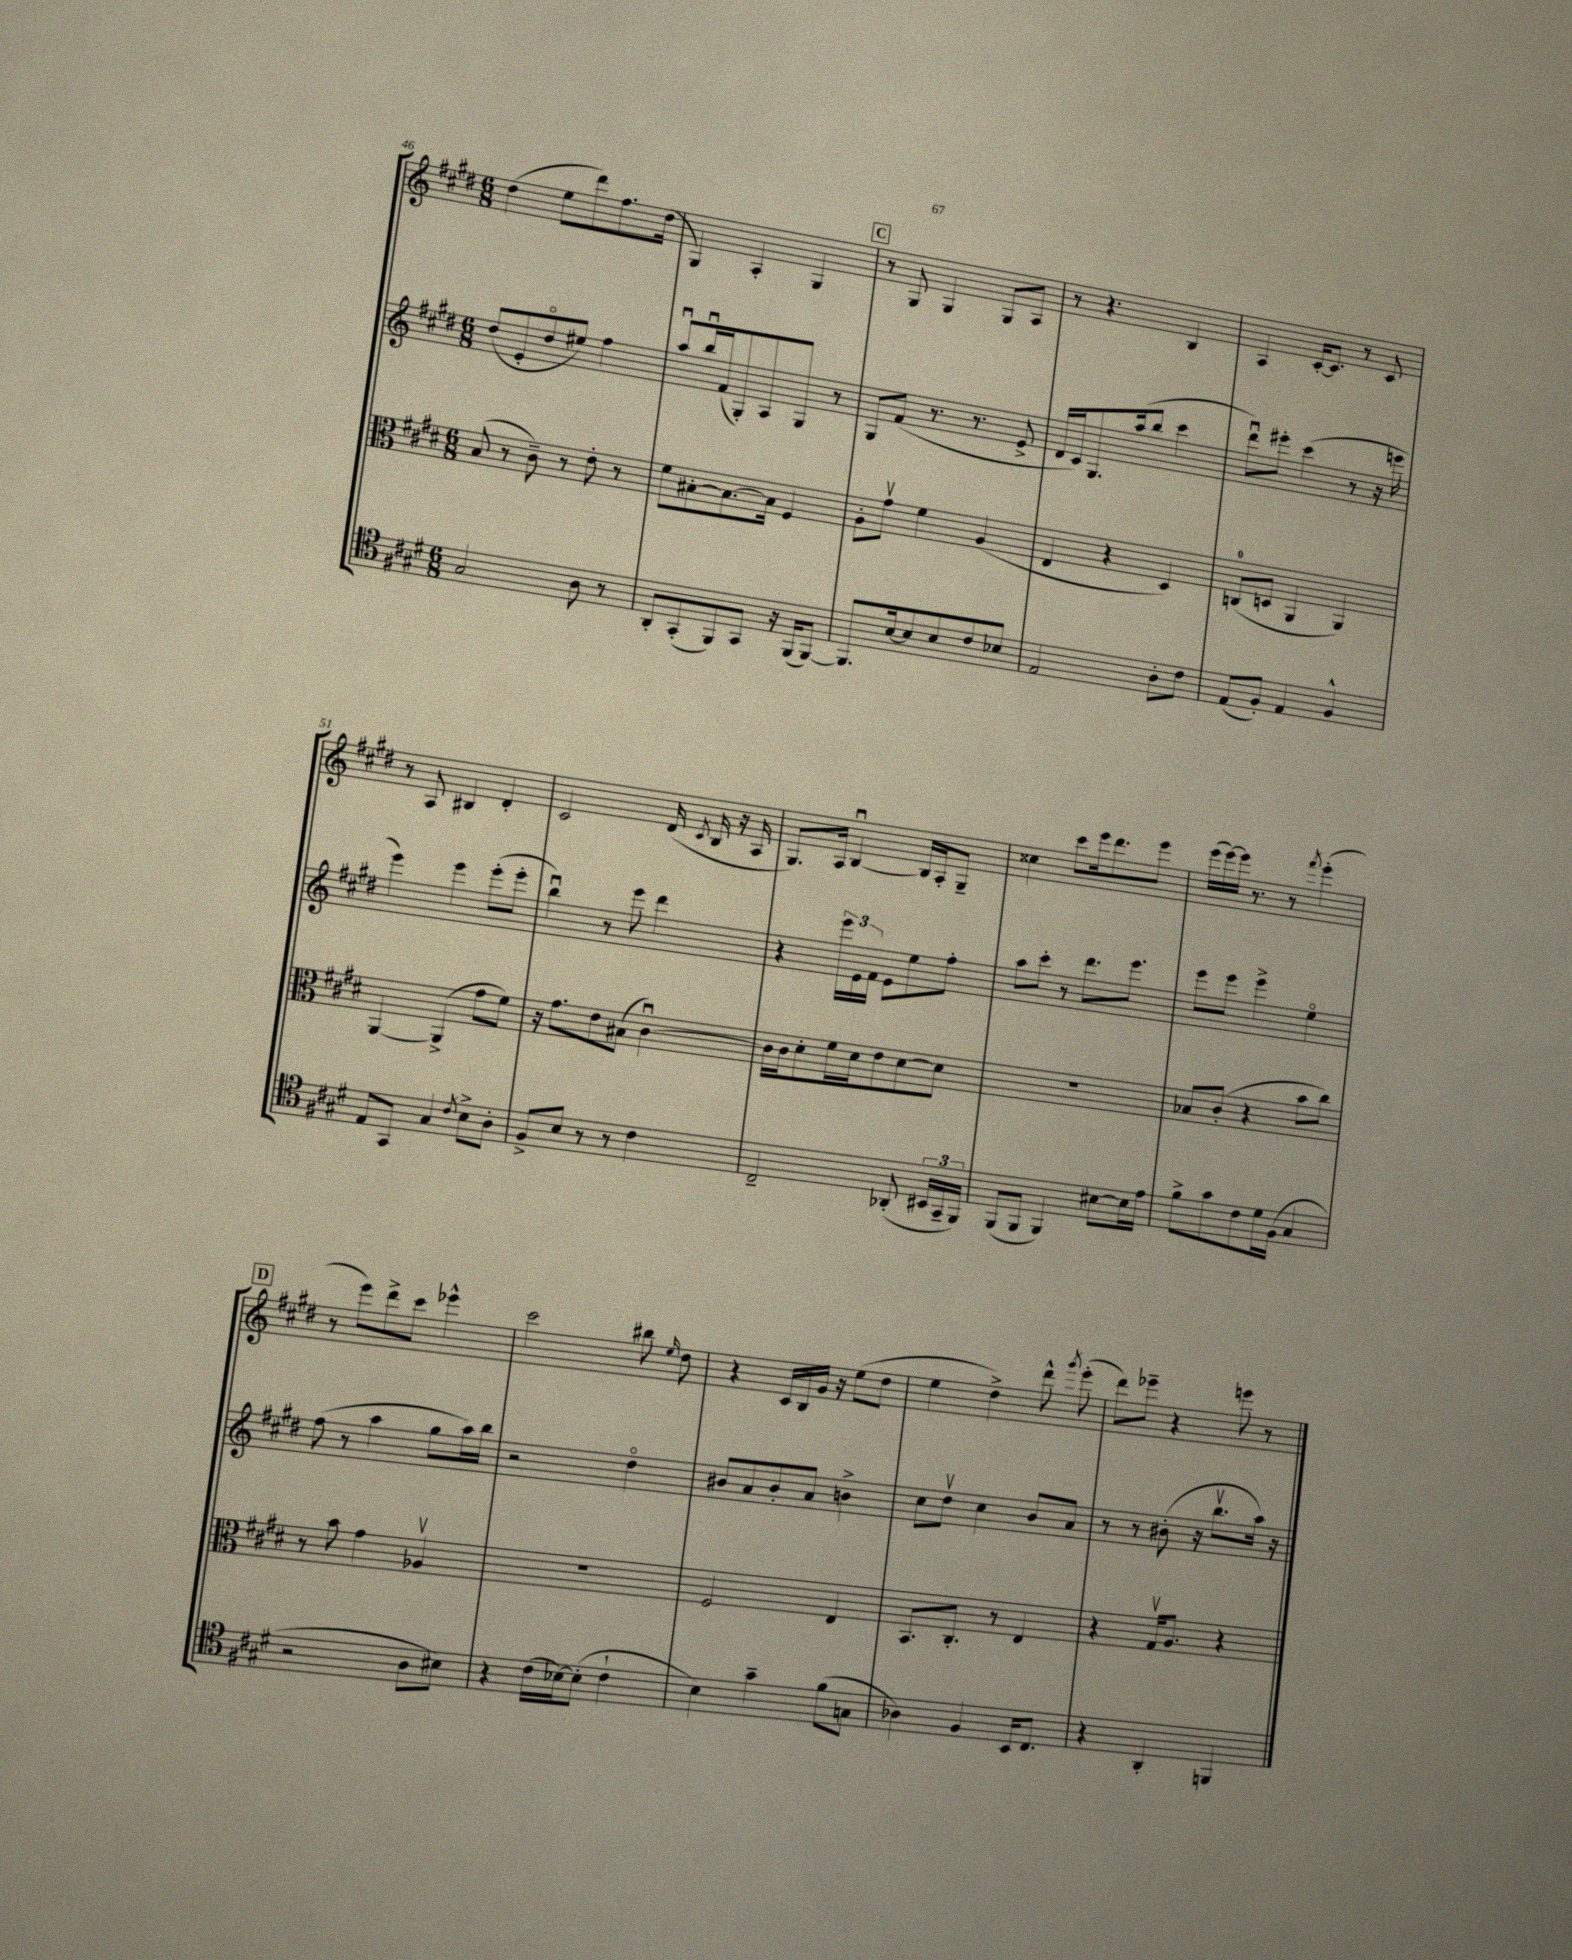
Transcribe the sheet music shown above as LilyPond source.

<<
\new StaffGroup <<
\new Staff = "s0" {
    \clef treble \key e \major \numericTimeSignature \time 6/8
    \autoBeamOff dis''4( e''8[ dis'''8) fis''8. dis''16]( |
    gis4) a4-. gis4 |
    \mark \markup { \box "C" } r8 gis8 gis4 gis8[ a8] |
    r8 r4. b4 |
    a4 cis'16[~-. cis'8.] r8 cis'8 |
    r8 a8 bis4 dis'4-. |
    cis'2 dis'16( \acciaccatura { cis'8 } b16 r16 a16 |
    gis8.[) a16] b4~\downbow b16[ a16-. gis8]-- |
    cisis''4 cis'''8[ e'''16 dis'''8. e'''8] |
    e'''16[( e'''16~) e'''16] r8. r8 \acciaccatura { fis'''8 } e'''4-.( |
    \mark \markup { \box "D" } r8 e'''8[) dis'''8-> cis'''8] ees'''4-^ |
    cis'''2 bis''8 \grace { e''16 } dis''8 |
    r4 cis'16[ b16 gis'16] r16 e''8[( dis''8] |
    e''4 dis''4->) dis'''8-^ \acciaccatura { gis'''8 } e'''8-.( |
    dis'''8[) ees'''8]-- r4 e'''8 r8 \bar "|." |
}
\new Staff = "s1" {
    \clef treble \key e \major \numericTimeSignature \time 6/8
    \autoBeamOff dis''8[( e'8-. dis''8\flageolet eis''8]) fis''4 |
    a''8[\downbow b''16\downbow fis'16( gis8-.) a8 gis8] r8 |
    \mark \markup { \box "C" } gis8[ fis'8]( r8. r8. e'8-> |
    dis'16[ cis'16) gis8. a''16( b''8] cis'''4 |
    dis'''8[\downbow) eis'''8]-. cis'''4( r8 r16 e'''16 |
    e'''4) e'''4 e'''8[-.( e'''8]-. |
    b''4\downbow) r8 e'''8 dis'''4 |
    r4 \tuplet 3/2 { e'''16[ e'16 fis'16] } e'8[ e''8 fis''8]-. |
    a''8[ cis'''8]-. r8 dis'''8.[ e'''8.] |
    e'''8[ e'''8] e'''4-> e''4\flageolet |
    \mark \markup { \box "D" } fis''8( r8 a''4 gis''8[ a''16) b''16] |
    r2 dis''4\flageolet |
    bis'8[ a'8 bis'8-. a'8] b'4-> |
    cis''8[ dis''8]\upbow cis''4 b'8[ a'8] |
    r8 r8 bis'8-.( r16 b''8.[\upbow a''16]) r16 \bar "|." |
}
\new Staff = "s2" {
    \clef alto \key e \major \numericTimeSignature \time 6/8
    \autoBeamOff b8( r8 cis'8--) r8 e'8-. r8 |
    fis'8[ bis8~-. bis8.~ bis16] fis4 |
    \mark \markup { \box "C" } a8[-. gis'8]\upbow fis'4 a4( |
    e4 r4 dis4) |
    c8[-0( d8] a,4 a,4) |
    a,4~ a,4->( gis'8[ fis'8]) |
    r16 gis'8.[ e'8 bis8]( cis'4~\downbow) |
    cis'16[ cis'16 dis'8-. fis'16 dis'16 e'8 dis'8~ dis'8] |
    R2. |
    bes8[ cis'8]-.( r4 b'8[ cis''8]) |
    \mark \markup { \box "D" } r8 b'8 gis'4 aes4\upbow |
    R2. |
    fis2 e4 |
    b,8.[ cis8.]-. r8 e4 |
    r4 gis16[\upbow a8.] r4 \bar "|." |
}
\new Staff = "s3" {
    \clef tenor \key e \major \numericTimeSignature \time 6/8
    \autoBeamOff gis2 a8 r8 |
    a,8[-. gis,8-.( fis,8) gis,8] r16 fis,16[( fis,8]~) |
    \mark \markup { \box "C" } fis,8.[ b16~ b8 b8 cis'8 bes8] |
    e2 a8[-. cis'8] |
    e8[( fis8]-.) e4 fis4-^ |
    e8[ gis,8] gis4 \acciaccatura { cis'8 } b8[-> a8]-. |
    fis8[-> b8] r8 r8 cis'4 |
    cis2-- aes,8-.( \tuplet 3/2 { bis,16[ gis,16-- fis,16]) } |
    fis,8[( fis,8] fis,4) bis8[~ bis16 e'16] |
    fis'8[-> gis'8 cis'8 dis'16 fis16]( gis4 |
    \mark \markup { \box "D" } r2 a8[ bis8]) |
    r4 cis'16[( bes16~) bes8]-.( cis'4-! |
    b4) gis'4-- fis'8[( g8] |
    aes4) fis4 b,16[ cis8.] |
    r4 a,4-. f,4 \bar "|." |
}
>>
>>
\layout { \context { \Score currentBarNumber = #46 } }
